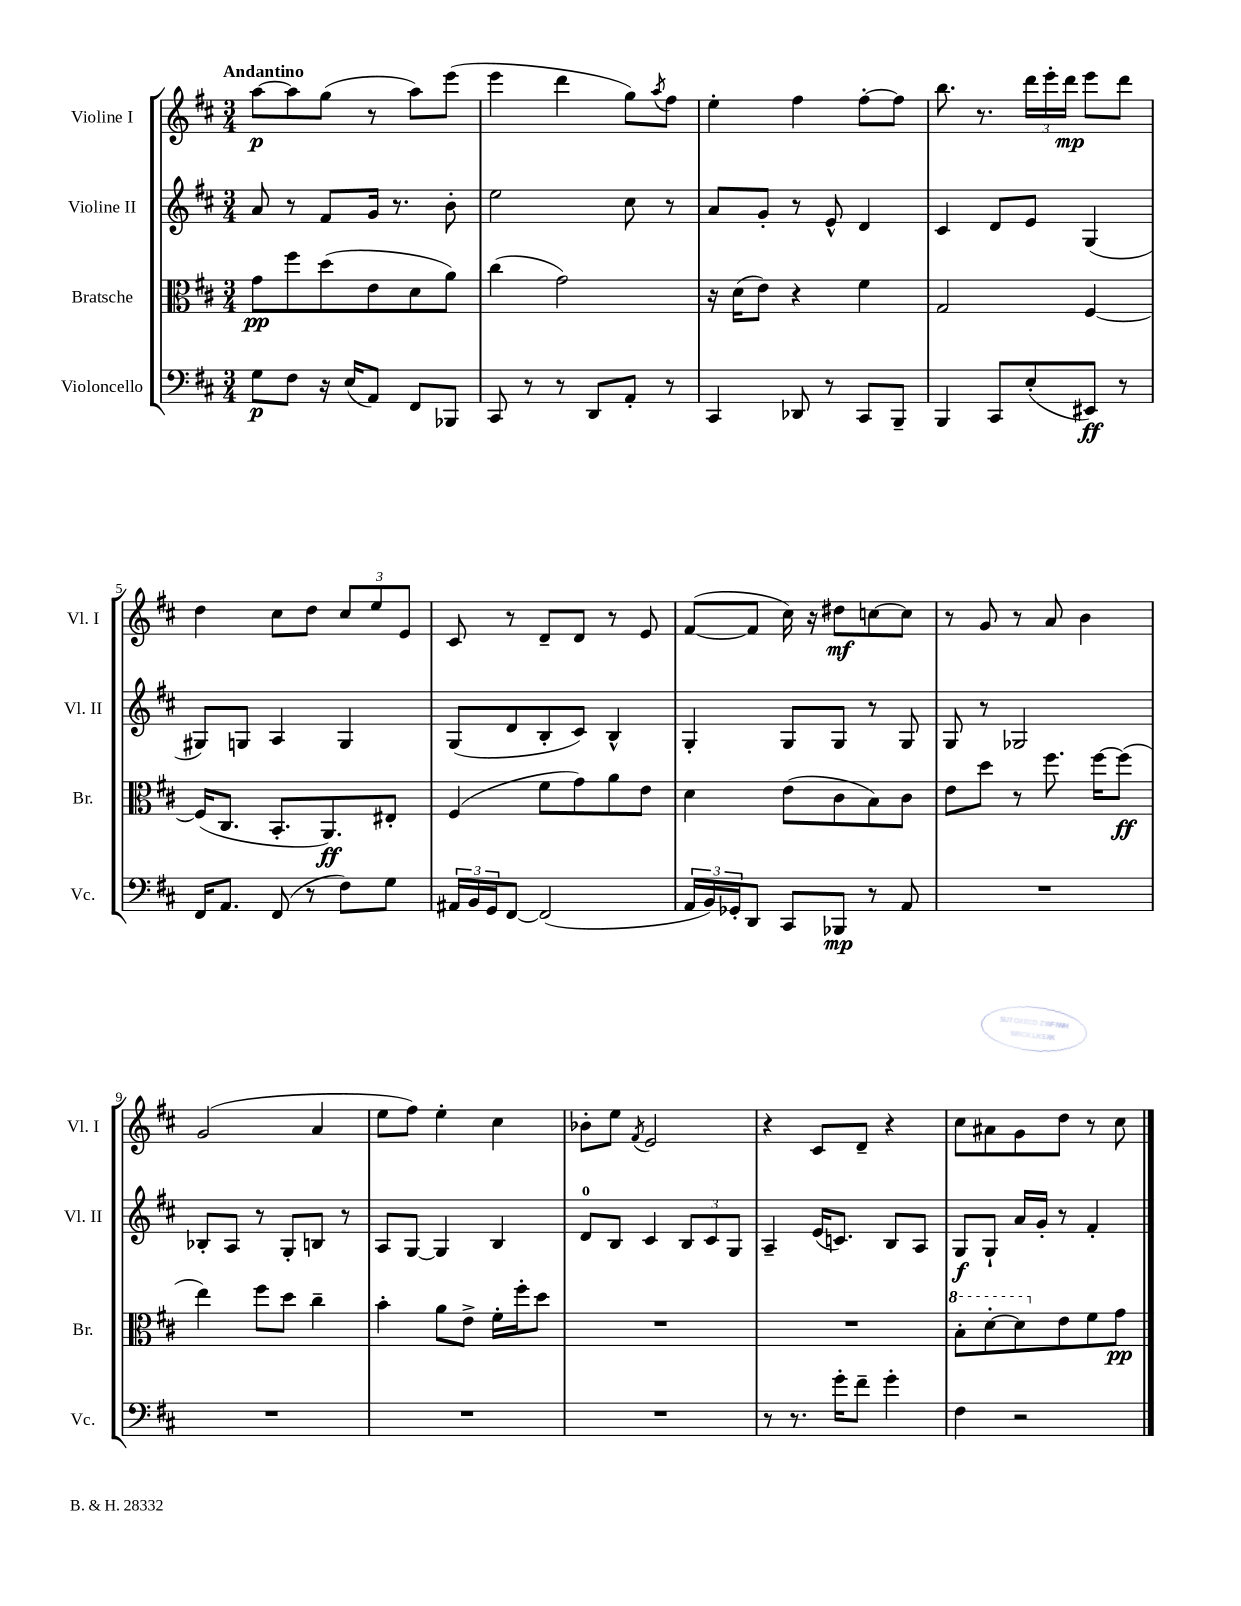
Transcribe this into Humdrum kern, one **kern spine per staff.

**kern	**kern	**kern	**kern
*staff4	*staff3	*staff2	*staff1
*clefF4	*clefC3	*clefG2	*clefG2
*k[f#c#]	*k[f#c#]	*k[f#c#]	*k[f#c#]
*M3/4	*M3/4	*M3/4	*M3/4
8G	8g	8a	[8aa
8F#	8ff#	8r	8aa]
16r	(8dd	8f#	(8gg
(16E	.	.	.
8AA)	8e	16g	8r
.	.	8.r	.
8FF#	8d	.	8aa)
8BBB-	8a)	8b'	(8eee
=	=	=	=
8CC#	(4cc#	2ee	4eee
8r	.	.	.
8r	2g)	.	4ddd
8DD	.	.	.
8AA'	.	8cc#	8gg)
.	.	.	8qaa
8r	.	8r	8ff#
=	=	=	=
4CC#	16r	8a	4ee'
.	(16d	.	.
.	8e)	8g'	.
8DD-	4r	8r	4ff#
8r	.	8e^^	.
8CC#	4f#	4d	[8ff#'
8BBB~	.	.	8ff#]
=	=	=	=
4BBB	2G	4c#	8.bb
.	.	.	8.r
8CC#	.	8d	.
(8E'	.	8e	24ddd
.	.	.	24eee'
.	.	.	24ddd
8EE#)	[4F#	(4G	8eee
8r	.	.	8ddd
=	=	=	=
16FF#	(16F#]	8G#)	4dd
8.AA	8.C#	.	.
.	.	8G	.
(8FF#	8.BB'	4A	8cc#
8r	.	.	8dd
.	8.AA)	.	.
8F#)	.	4G	12cc#
.	.	.	12ee
8G	8E#'	.	.
.	.	.	12e
=	=	=	=
24AA#	(4F#	(8G	8c#
24BB	.	.	.
24GG	.	.	.
[8FF#	.	8d	8r
(2FF#]	8f#	8B'	8d~
.	8g)	8c#)	8d
.	8a	4B^^	8r
.	8e	.	8e
=	=	=	=
24AA	4d	4G'	([8f#
24BB)	.	.	.
24GG-'	.	.	.
8DD	.	.	8f#]
8CC#	(8e	8G	16cc#)
.	.	.	16r
8BBB-	8c#	8G	8dd#
8r	8B)	8r	[8cc
8AA	8c#	8G	8cc]
=	=	=	=
2.r	8e	8G	8r
.	8dd	8r	8g
.	8r	2G-	8r
.	8.ff#	.	8a
.	.	.	4b
.	[16ff#	.	.
.	(8ff#]	.	.
=	=	=	=
2.r	4ee)	8B-'	(2g
.	.	8A	.
.	8ff#	8r	.
.	8dd	8G'	.
.	4cc#~	8B	4a
.	.	8r	.
=	=	=	=
2.r	4b'	8A	8ee
.	.	[8G	8ff#)
.	8a	4G]	4ee'
.	8e^	.	.
.	16f#'	4B	4cc#
.	16ff#'	.	.
.	8dd	.	.
=	=	=	=
2.r	2.r	8d	8b-'
.	.	8B	8ee
.	.	.	8qf#
.	.	4c#	2e
.	.	12B	.
.	.	12c#	.
.	.	12G	.
=	=	=	=
8r	2.r	4A~	4r
8.r	.	.	.
.	.	(16e	8c#
16g'	.	8.c)	.
8f#~	.	.	8d~
4g'	.	8B	4r
.	.	8A	.
=	=	=	=
4F#	8b'	8G	8cc#
.	[8dd'	8G`	8a#
2r	8dd]	16a	8g
.	.	16g'	.
.	8e	8r	8dd
.	8f#	4f#'	8r
.	8g	.	8cc#
==	==	==	==
*-	*-	*-	*-
